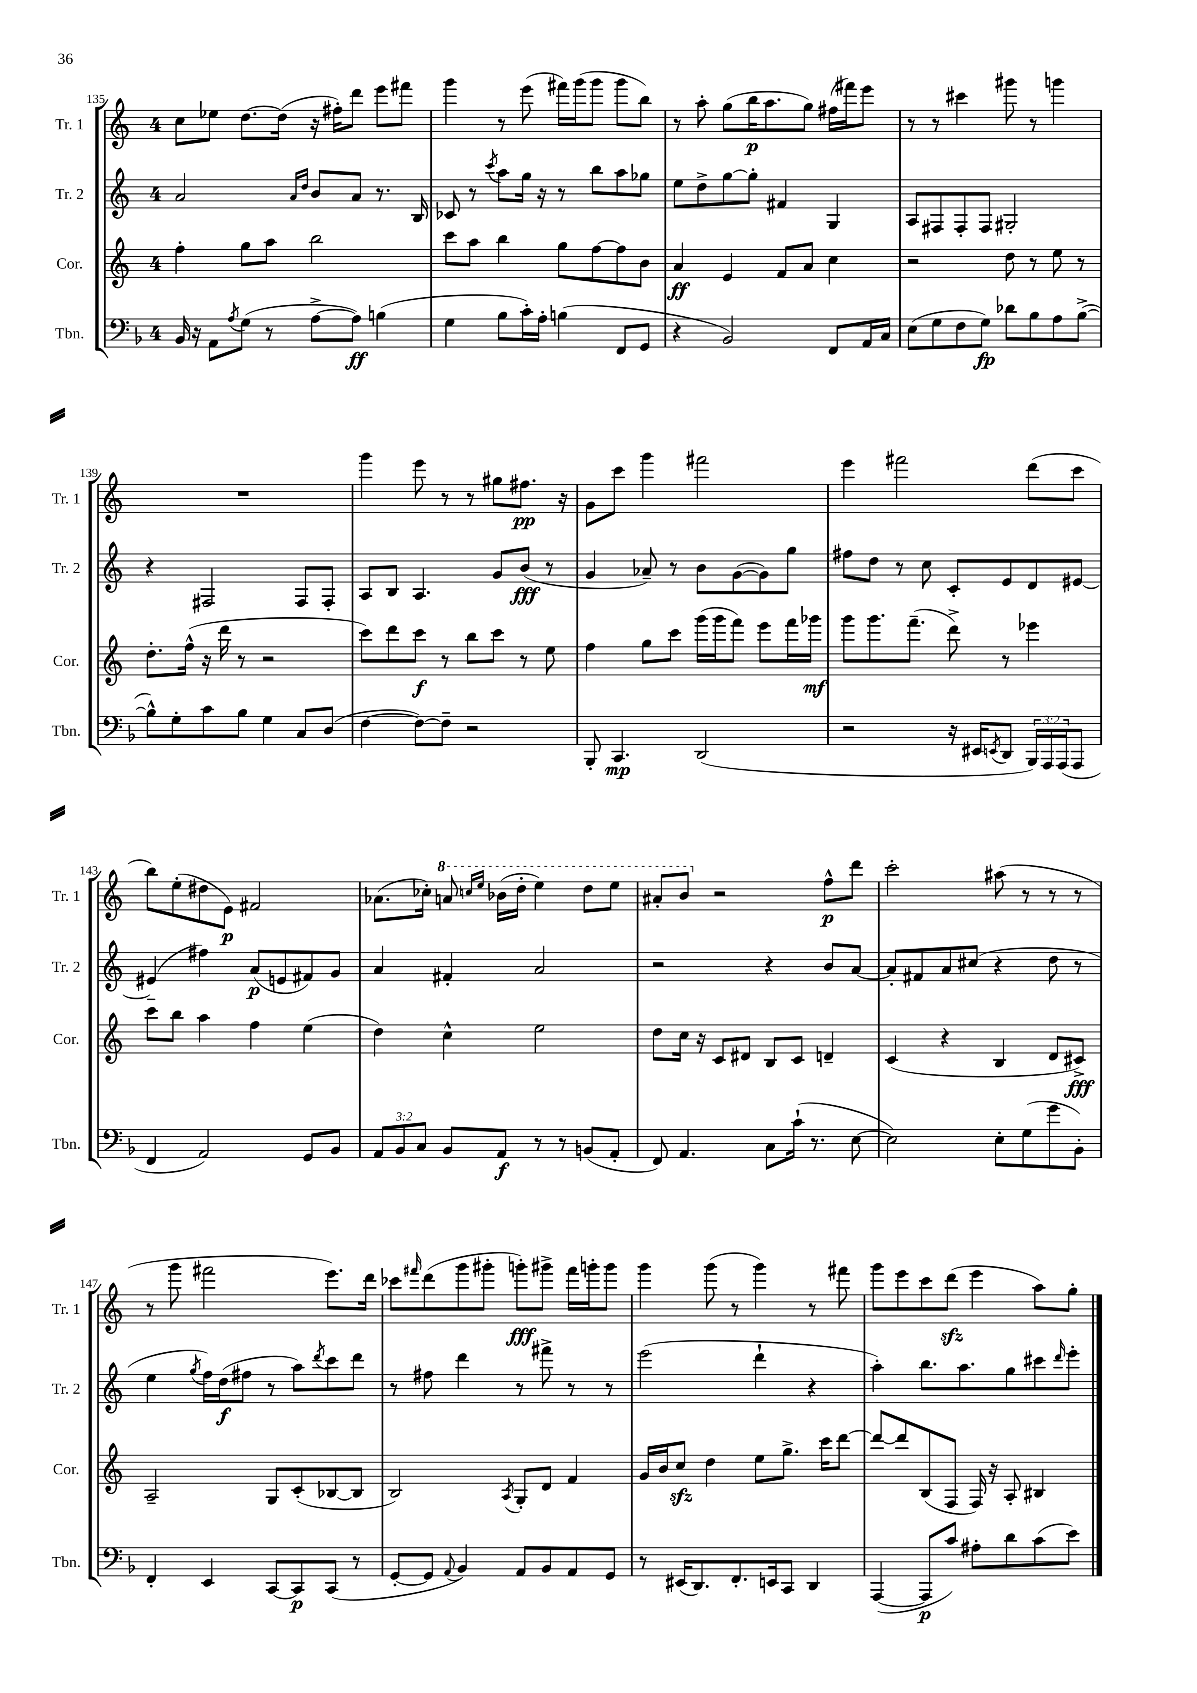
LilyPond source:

<<
\new StaffGroup <<
\new Staff = "s0" \with { instrumentName = "Tr. 1" shortInstrumentName = "Tr. 1" } {
    \clef treble \key c \major \once \override Staff.TimeSignature.style = #'single-digit \time 4/4
    c''8 ees''8 d''8.~ d''16( r16 fis''16-.) d'''8 e'''8 fis'''8 |
    g'''4 r8 e'''8( fis'''16) g'''16( g'''8 g'''8 b''8) |
    r8 a''8-. g''8( b''16\p a''8. g''8) fis''16( fis'''16) e'''8 |
    r8 r8 cis'''4 gis'''8 r8 g'''4 |
    R1 |
    g'''4 e'''8 r8 r8 gis''8 fis''8.\pp r16 |
    g'8 c'''8 g'''4 fis'''2 |
    e'''4 fis'''2 d'''8( c'''8 |
    b''8) e''8-.( dis''8 e'8\p) fis'2 |
    aes'8.( ces''16-.) \ottava #1 a''!8 \grace { c'''!16 e'''16 } bes''16( d'''16-. e'''4) d'''8 e'''8 |
    ais''8-. b''8 \ottava #0 r2 f''8-^\p d'''8 |
    c'''2-. ais''8( r8 r8 r8 |
    r8 g'''8 fis'''2 e'''8.) d'''16 |
    ces'''8 \grace { fis'''16 } d'''8( g'''8 gis'''8-. g'''8-.\fff) gis'''8-> fis'''16 g'''16-. g'''8 |
    g'''4 g'''8( r8 g'''4) r8 fis'''8 |
    g'''8 e'''8 c'''8 d'''8\sfz( e'''4 a''8) g''8-. \bar "|." |
}
\new Staff = "s1" \with { instrumentName = "Tr. 2" shortInstrumentName = "Tr. 2" } {
    \clef treble \key c \major \once \override Staff.TimeSignature.style = #'single-digit \time 4/4
    a'2 \grace { a'16 d''16 } b'8 a'8 r8. b16 |
    ces'8 r8 \acciaccatura { c'''8 } a''8 g''16 r16 r8 b''8 a''8 ges''8 |
    e''8 d''8-> g''8~ g''8-. fis'4 g4 |
    a8 fis8 fis8-. fis8 gis2-. |
    r4 fis2 fis8 fis8-. |
    a8 b8 a4. g'8 b'8\fff( r8 |
    g'4 aes'8--) r8 b'8 g'8~( g'8) g''8 |
    fis''8 d''8 r8 c''8 c'8-. e'8 d'8 eis'8~ |
    eis'4--( fis''4) a'8\p( e'8 fis'8) g'8 |
    a'4 fis'4-. a'2 |
    r2 r4 b'8 a'8~ |
    a'8-. fis'8 a'8 cis''8( r4 d''8 r8 |
    e''4 \acciaccatura { g''8 } f''16) d''16\f( fis''8 r8 a''8) \acciaccatura { d'''8 } c'''8 d'''8 |
    r8 fis''8 d'''4 r8 fis'''8-> r8 r8 |
    e'''2( d'''4-! r4 |
    a''4-.) b''8. a''8. g''8 cis'''8 \grace { d'''16 } e'''8-. \bar "|." |
}
\new Staff = "s2" \with { instrumentName = "Cor." shortInstrumentName = "Cor." } {
    \clef treble \key c \major \once \override Staff.TimeSignature.style = #'single-digit \time 4/4
    f''4-. g''8 a''8 b''2 |
    c'''8 a''8 b''4 g''8 f''8~ f''8 b'8 |
    a'4\ff e'4 f'8 a'8 c''4 |
    r2 d''8 r8 e''8 r8 |
    d''8.-. f''16-^( r16 d'''16 r8 r2 |
    c'''8) d'''8 c'''8\f r8 b''8 c'''8 r8 e''8 |
    f''4 g''8 c'''8 g'''16( g'''16 f'''8) e'''8 f'''16 ges'''16\mf |
    g'''8 g'''8. f'''8.--( d'''8->) r8 ees'''4 |
    c'''8 b''8 a''4 f''4 e''4( |
    d''4) c''4-^ e''2 |
    d''8 c''16 r16 c'8 dis'8 b8 c'8 d'4-- |
    c'4( r4 b4 d'8 cis'8->\fff) |
    a2-- g8 c'8-.( bes8~ bes8 |
    b2) \acciaccatura { a8 } g8-. d'8 f'4 |
    g'16 b'16 c''8\sfz d''4 e''8 g''8.-> c'''16 d'''8~ |
    d'''8~ d'''8 b8( f8 f16) r16 a8-. bis4 \bar "|." |
}
\new Staff = "s3" \with { instrumentName = "Tbn." shortInstrumentName = "Tbn." } {
    \clef bass \key f \major \once \override Staff.TimeSignature.style = #'single-digit \time 4/4 \override Staff.TupletNumber.text = #tuplet-number::calc-fraction-text
    bes,16 r16 a,8 \acciaccatura { a8 } g8( r8 a8~-> a8\ff) b4( |
    g4 bes8 c'16-.) a16-. b4( f,8 g,8 |
    r4 bes,2) f,8 a,16 c16 |
    e8( g8 f8 g8\fp) des'8 bes8 a8 bes8~->( |
    bes8-^) g8-. c'8 bes8 g4 c8 d8( |
    f4~ f8~) f8-- r2 |
    bes,,8-. c,4.\mp d,2( |
    r2 r16 eis,16 \acciaccatura { e,8 } d,8 \tuplet 3/2 { bes,,16) a,,16 a,,16( } a,,8 |
    f,4 a,2) g,8 bes,8 |
    \tuplet 3/2 { a,8 bes,8 c8 } bes,8 a,8\f r8 r8 b,8( a,8-. |
    f,8) a,4. c8 c'16-!( r8. e8~ |
    e2) e8-. g8( g'8 bes,8-.) |
    f,4-. e,4 c,8~ c,8\p c,8( r8 |
    g,8~-. g,8 \appoggiatura { a,8 } bes,4) a,8 bes,8 a,8 g,8 |
    r8 eis,16( d,8.) f,8.-. e,16 c,8 d,4 |
    a,,4~( a,,8\p c'8) ais8-. d'8 c'8( e'8) \bar "|." |
}
>>
>>
\layout { \context { \Score currentBarNumber = #135 } }
